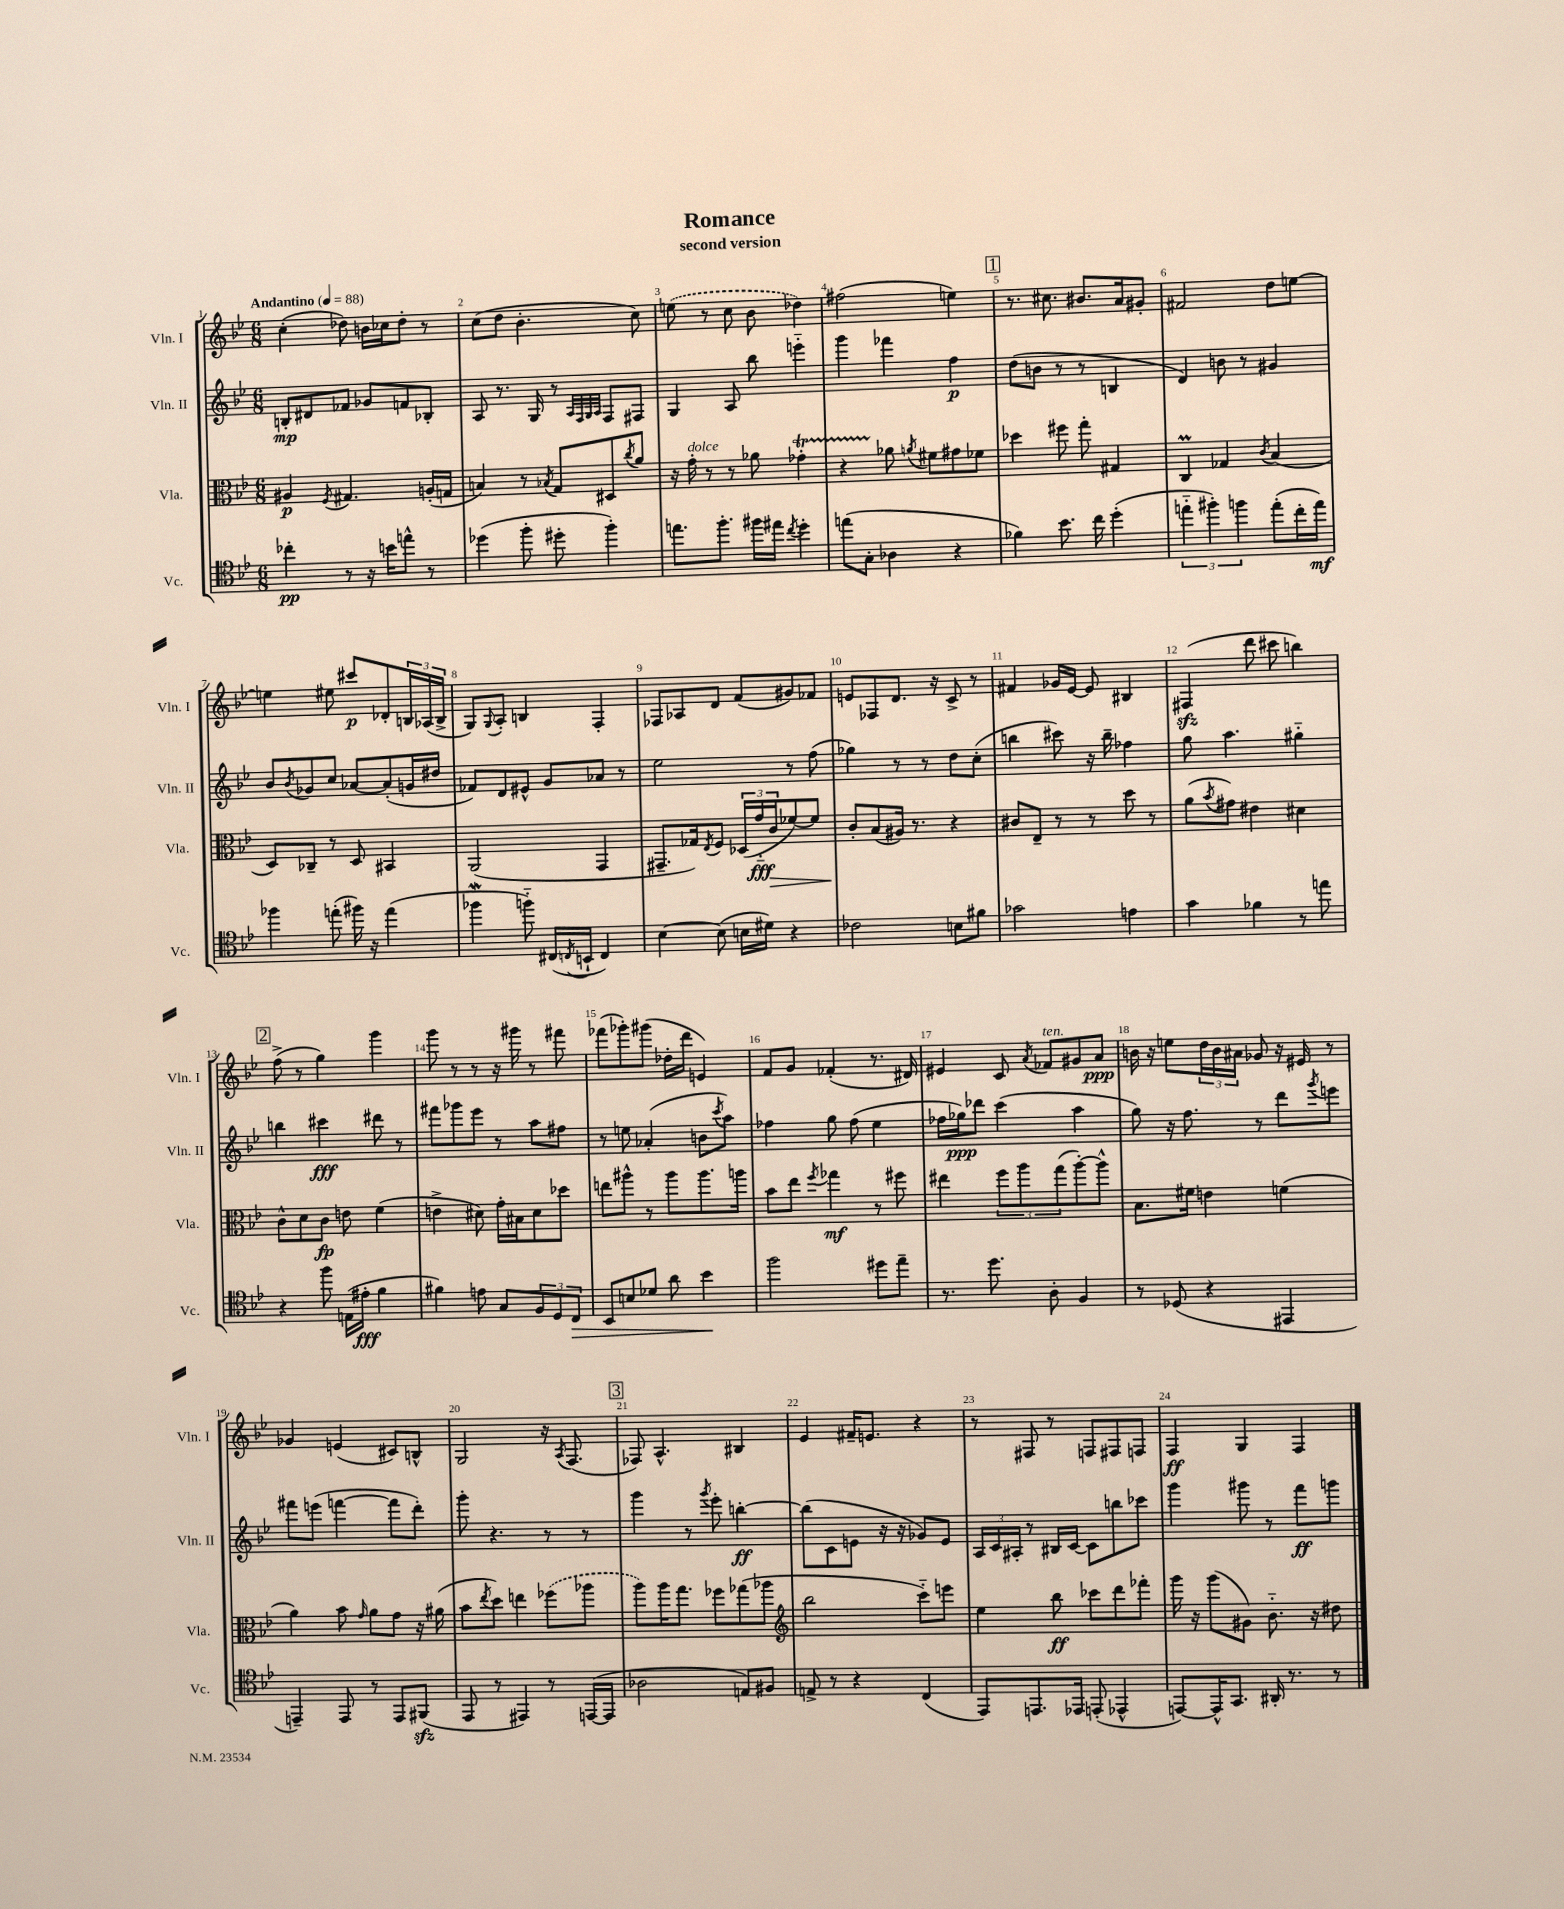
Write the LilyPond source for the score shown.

\header { title = "Romance" subtitle = "second version" }
<<
\new StaffGroup <<
\new Staff = "s0" \with { instrumentName = "Vln. I" shortInstrumentName = "Vln. I" } {
    \clef treble \key bes \major \numericTimeSignature \time 6/8 \tempo "Andantino" 4 = 88
    c''4-.( des''8) b'16 ces''16 des''8-. r8 |
    c''8( d''8 bes'4.-. c''8) |
    \once \slurDashed e''8( r8 c''8 bes'8 des''4) |
    fis''2( e''4) |
    \mark \markup { \box "1" } r8. cis''8. bis'8. a'16 gis'8-. |
    fis'2 d''8 e''8~ |
    e''4 eis''8 cis'''8\p des'8-. \tuplet 3/2 { b16 aes16( b16-> } |
    g8) \appoggiatura { g8 } a8-. b4 f4-. |
    fes8 aes8 d'8 f'8( gis'8) fes'8 |
    e'8 fes8 d'8. r16 c'8-> r8 |
    fis'4 ges'16 ees'16~ ees'8 bis4 |
    fis4\sfz( d'''8 cis'''8 b''4) |
    \mark \markup { \box "2" } f''8->( r8 g''4) g'''4 |
    g'''8 r8 r8 r16 gis'''16 r8 fis'''8 |
    fes'''8( ges'''8-.) gis'''8( des''16-. d'''16 e'4) |
    f'8 g'8 fes'4-.( r8. dis'16) |
    eis'4 c'8 \acciaccatura { a'8 } fes'8^\markup { \italic "ten." } gis'8 a'8\ppp |
    b'16 r16 e''8 \tuplet 3/2 { d''16 b'16 ais'16 } ges'8 r16 eis'16 r8 |
    ges'4 e'4( cis'8) b8-^ |
    g2 r16 \acciaccatura { a8 } f8.( |
    \mark \markup { \box "3" } fes8) a4.-^ bis4 |
    ees'4 fis'16-- e'8. r4 |
    r8 fis8 r8 f8 fis8 f8 |
    f4\ff g4 f4 \bar "|." |
}
\new Staff = "s1" \with { instrumentName = "Vln. II" shortInstrumentName = "Vln. II" } {
    \clef treble \key bes \major \numericTimeSignature \time 6/8
    b8-.\mp dis'8 fes'8 ges'8 f'8 bes8-. |
    a8 r8. g16 r8 \grace { a32 f32 g32 a32 } f8 fis8 |
    g4 a8 bes''8 e'''4-_ |
    g'''4 fes'''4 f''4\p |
    \mark \markup { \box "1" } d''8( b'8 r8 r8 b4 |
    d'4) b'8 r8 gis'4 |
    bes'8 \acciaccatura { bes'8 } ges'8 c''8 aes'8~ aes'8-.( g'16 dis''16 |
    fes'8) d'8 eis'8-^ g'8 aes'8 r8 |
    ees''2 r8 f''8( |
    ges''4) r8 r8 d''8 c''8-.( |
    b''4 cis'''8) r16 b''16-- fes''4 |
    g''8 a''4. gis''4-_ |
    \mark \markup { \box "2" } b''4 cis'''4\fff dis'''8 r8 |
    fis'''8 ges'''8 ees'''8 r8 a''8 fis''8 |
    r8 e''8 aes'4-.( b'8 \acciaccatura { c'''8 } a''8) |
    fes''4 g''8 fes''8( ees''4 |
    fes''16 ges''16\ppp) des'''8 c'''4( a''4 |
    g''8) r16 f''8. r8 d'''8 \acciaccatura { g'''8 } e'''8 |
    fis'''8 e'''8( f'''4~ f'''8 d'''8-.) |
    g'''8-. r4. r8 r8 |
    \mark \markup { \box "3" } g'''4 r8 \acciaccatura { g'''8 } ees'''8-. b''4~-.\ff |
    b''8( c'8 e'8 r16 r16 ges'8) e'8 |
    \tuplet 3/2 { a16 c'16 ais16-. } r8 bis16 c'16~ c'8 b''8 ces'''8 |
    g'''4 gis'''8 r8 f'''8\ff g'''8 \bar "|." |
}
\new Staff = "s2" \with { instrumentName = "Vla." shortInstrumentName = "Vla." } {
    \clef alto \key bes \major \numericTimeSignature \time 6/8
    ais4\p \acciaccatura { f8 } gis4. a16-.( g16 |
    b4) r8 \acciaccatura { bes8 } g8 dis8 \acciaccatura { c''8 } a'8 |
    r16 g'16-.^\markup { \italic "dolce" } r8 r8 aes'8 ges'4-.\startTrillSpan |
    r4 aes'8\stopTrillSpan \acciaccatura { a'8 } fis'8 gis'8 fes'8 |
    \mark \markup { \box "1" } des''4 fis''8 g''8-. gis4 |
    c4\prall ges4 \acciaccatura { c'8 } bes4( |
    d8) ces8-- r8 d8 bis,4 |
    a,2( g,4 |
    gis,8.-- ges16) \acciaccatura { ees8 } f8 \tuplet 3/2 { des16( g'16-_\fff c'16\> } fes'8~) fes'8 |
    c'8-.\! bes8( ais16) r8. r4 |
    cis'8 ees8-- r8 r8 d''8 r8 |
    a'8( \acciaccatura { bes'8 } gis'8) eis'4 dis'4 |
    \mark \markup { \box "2" } c'8-^ d'8 c'8\fp e'8 f'4( |
    e'4-> dis'8) g'16-. bis16 dis'8 des''8 |
    e''8 ais''8-^ r8 ais''8 ais''8. a''16 |
    bes'8 ees''8 \acciaccatura { f''8 } ges''4\mf r8 fis''8 |
    eis''4 \tuplet 3/2 { f''8 a''8 g''8( } a''8~-.) a''8-^ |
    bes8. fis'16 e'4 f'4( |
    a'4) bes'8 \grace { g'16 } a'8 g'8 r16 ais'16( |
    bes'8 \acciaccatura { ees''8 } d''8) e''4 \once \slurDashed fes''8( aes''8 |
    \mark \markup { \box "3" } a''8) a''16 g''8. fes''8 ges''8( aes''8 |
    \clef treble bes''2 c'''8-_) e'''8 |
    ees''4 bes''8\ff ces'''8 d'''8 fes'''8-. |
    g'''16 r16 g'''8( gis'8) bes'8.-_ r16 dis''8 \bar "|." |
}
\new Staff = "s3" \with { instrumentName = "Vc." shortInstrumentName = "Vc." } {
    \clef tenor \key bes \major \numericTimeSignature \time 6/8
    ces''4-.\pp r8 r16 b'16 e''8-^ r8 |
    des''4( f''8-. dis''8-. f''4-.) |
    e''8. f''8.-. fis''16 eis''16 \acciaccatura { c''8 } d''4-. |
    e''8( g8-. aes4 r4 |
    \mark \markup { \box "1" } fes'4) bes'8. c''16 d''4-.( |
    \tuplet 3/2 { e''4-_ fis''4-.) f''4 } e''8-.( c''16-. e''16\mf) |
    fes''4 e''8-.( fis''16) r16 e''4( |
    fes''4\mordent f''8-_) cis16( \acciaccatura { c8 } b,16-! c4) |
    bes4~ bes8( b16 dis'16) r4 |
    ces'2 b8 fis'8 |
    ges'2 e'4 |
    g'4 fes'4 r8 e''8 |
    \mark \markup { \box "2" } r4 f''8 e16( eis'16-.\fff f'4 |
    fis'4) e'8 g8 \tuplet 3/2 { f8 d8 c8\> } |
    bes,8 b8 des'8 a'8 bes'4\! |
    f''2 dis''8 ees''8-- |
    r8. d''8. a8-. f4 |
    r8 des8( r4 eis,4 |
    e,4--) e,8 r8 e,8 fis,8\sfz( |
    ees,8 r8 eis,4) r8 e,16~( e,16 |
    \mark \markup { \box "3" } aes2 e8) fis8 |
    e8-> r8 r4 c4( |
    ees,8) e,8. ees,16 e,8-.( ees,4-^ |
    e,8~) e,16-^ g,8. ais,16-. r8. r8 \bar "|." |
}
>>
>>
\layout { \context { \Score \override BarNumber.break-visibility = ##(#f #t #t) barNumberVisibility = #all-bar-numbers-visible } }
